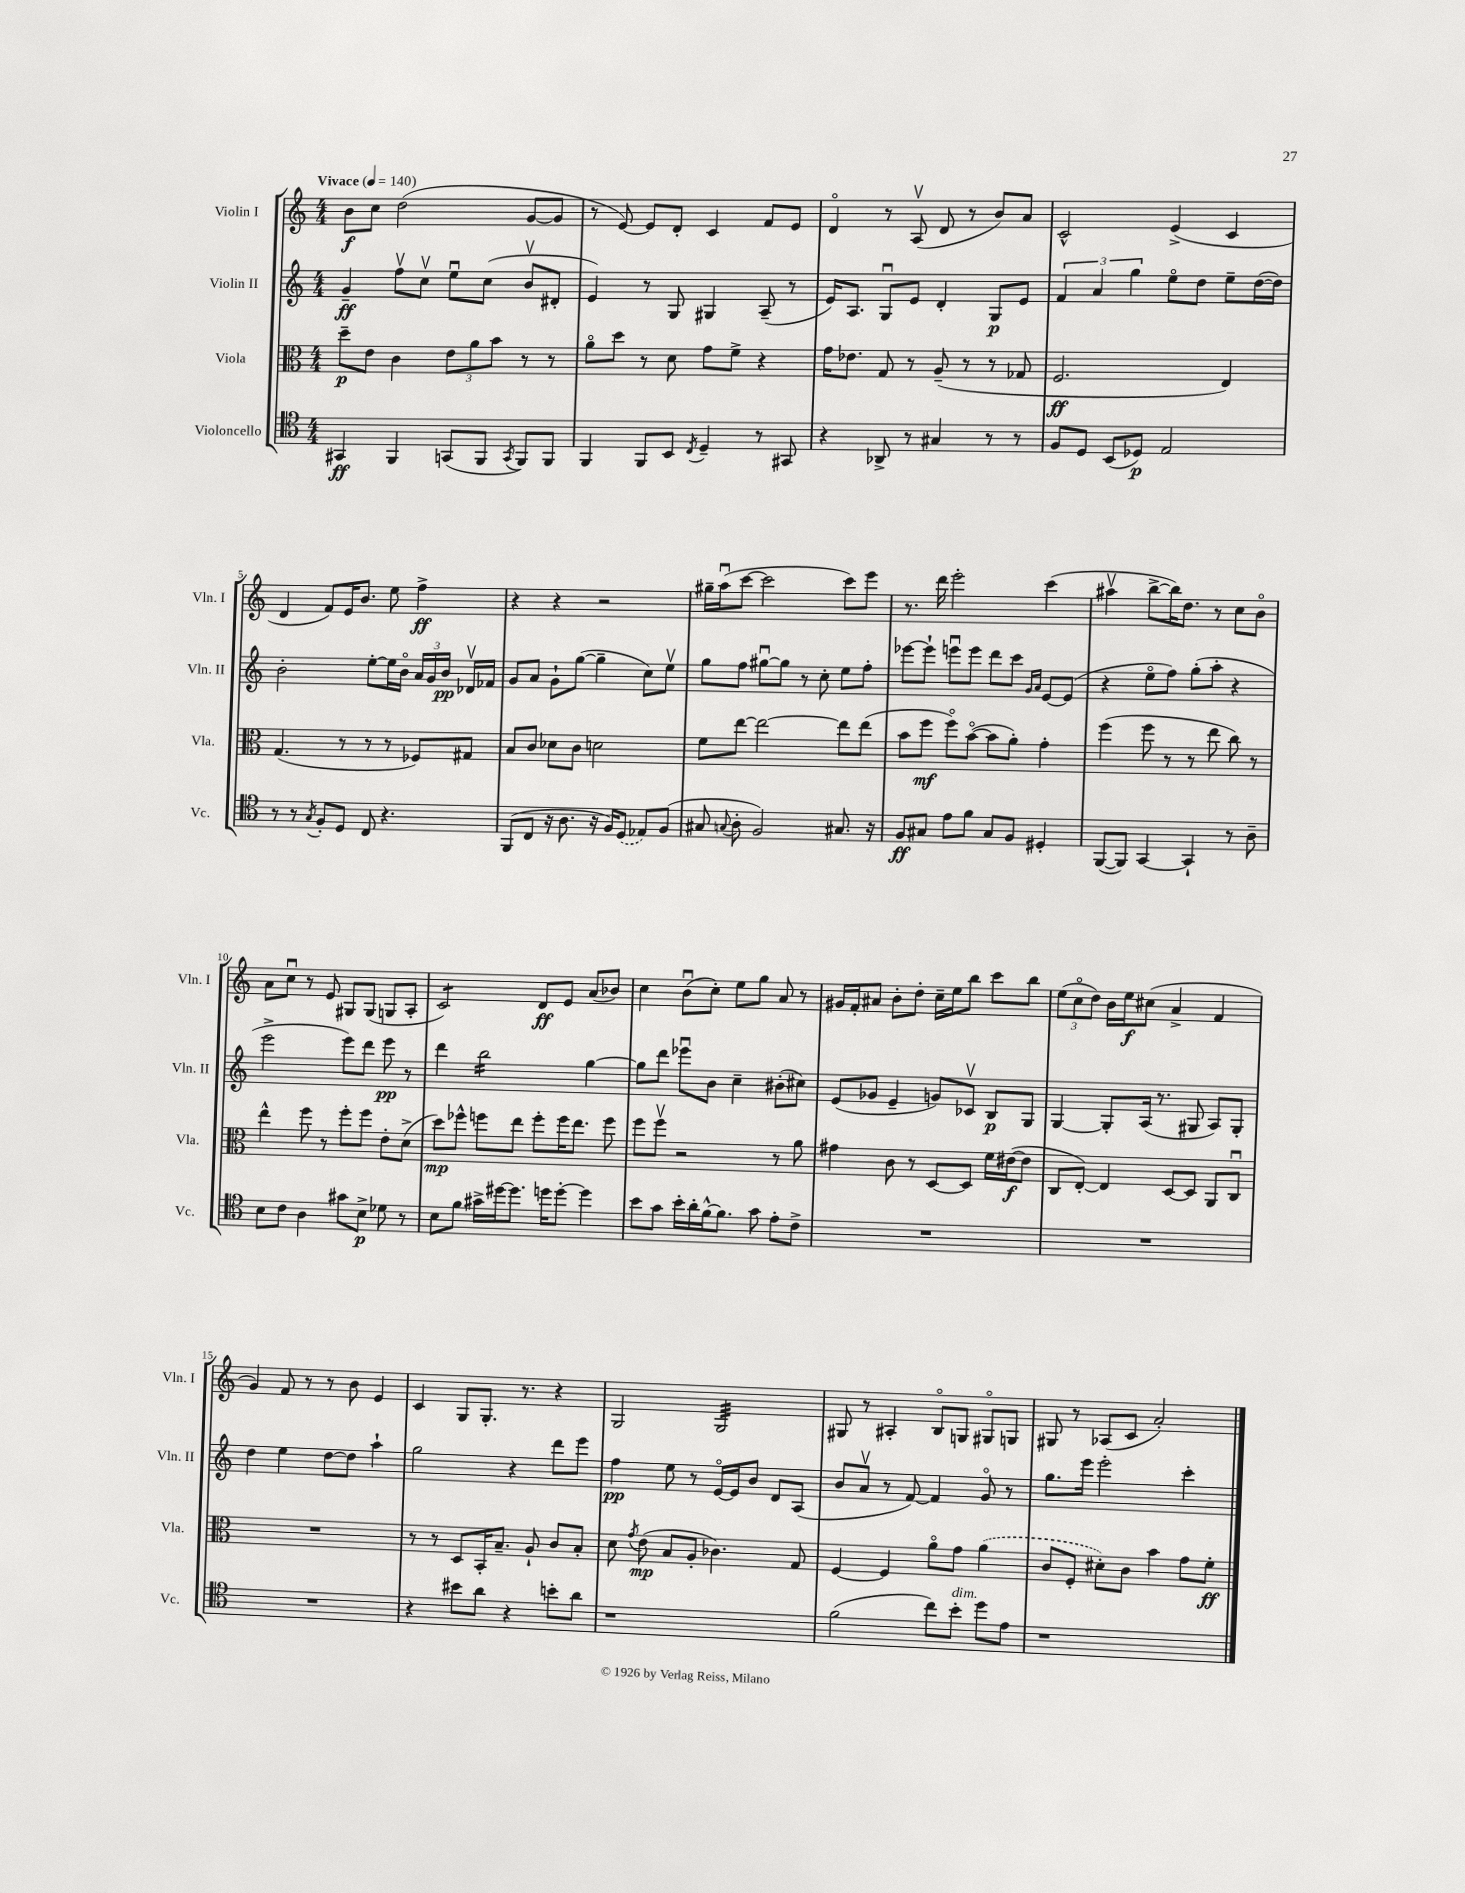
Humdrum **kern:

**kern	**kern	**kern	**kern
*staff4	*staff3	*staff2	*staff1
*clefC4	*clefC3	*clefG2	*clefG2
*k[]	*k[]	*k[]	*k[]
*M4/4	*M4/4	*M4/4	*M4/4
*MM140	*MM140	*MM140	*MM140
4GG#	8dd~	4g~	8b
.	8e	.	8cc
4FF	4c	8ffv	(2dd
.	.	8ccv	.
(8GG	12e	8eeu	.
.	12a	.	.
8FF	.	(8cc	.
.	12b	.	.
8qGG	.	.	.
8FF)	8r	8bv	[8g
8FF	8r	8d#'	8g]
=	=	=	=
4FF	8ao	4e)	8r
.	8dd	.	[8e)
8FF	8r	8r	8e]
8BB	8d	8G	8d'
8qC	.	.	.
4D~	8g	4G#	4c
.	8f^	.	.
8r	4r	(8A~	8f
8GG#	.	8r	8e
=	=	=	=
4r	16g	16e)	4do
.	8.e-	8.A	.
8AA-^	8G	8Gu	8r
8r	8r	8e	(8Av
4G#	(8A~	4d'	8d
.	8r	.	8r
8r	8r	8G	8b)
8r	8G-	8e	8a
=	=	=	=
8F	2.F	6f	2c^^
8D	.	.	.
.	.	6a	.
(8BB	.	.	.
.	.	6gg	.
8D-)	.	.	.
2E	.	8eeo	(4e^
.	.	8dd	.
.	4E)	8ee~	4c
.	.	([16dd	.
.	.	16dd])	.
=	=	=	=
8r	(4.G	2b'	4d
8r	.	.	.
8qG	.	.	.
8F'	.	.	8f)
8D	8r	.	16e
.	.	.	8.b
8C	8r	[8ee'	.
4.r	8r	16ee]	8ee
.	.	16bo	.
.	8F-)	24a	4ff^
.	.	24g	.
.	.	24b	.
.	8G#	16d-v	.
.	.	16f-	.
=	=	=	=
(8FF	8B	8g	4r
8C	8c	8a	.
16r	8d-	8g`	4r
8.A	.	.	.
.	8c	([8gg	.
16r	2d	4gg~]	2r
16F)	.	.	.
(8D	.	.	.
8E-)	.	8cc)	.
(8F	.	8eev	.
=	=	=	=
8G#	8f	8gg	16gg#~
.	.	.	(16aau
8qqG	.	.	.
8A'	[8ee	8ff	[8ccc
2F)	2ee_	[8gg#u	2ccc]
.	.	8gg#]	.
.	.	8r	.
.	.	8cc'	.
8.G#	8ee]	8ee	8ccc)
.	(8ee	8ff'	8eee
16r	.	.	.
=	=	=	=
8F	8b	[8eee-	8.r
8G#	8ff	8eee-`]	.
.	.	.	16ddd
8e	8ffo)	8eeeu	2eee'
8f	([8bo	8eee	.
8G#	8b]	8ddd	.
8F	8a')	8ccc	.
.	.	16qqg	.
.	.	16qqa	.
4D#'	4g'	[8e	(4ccc
.	.	(8e]	.
=	=	=	=
([8FF	(4ff	4r	4aa#v
8FF])	.	.	.
[4GG	8ff	8eeo	[8bb^
.	8r	8ff)	16bb])
.	.	.	8.dd
4GG`]	8r	(8gg'	.
.	8ee	8aa'	8r
8r	8cc)	4r	8cc
8A~	8r	.	8bo
=	=	=	=
8B	4ee^^	2eee^	8a
8c	.	.	8ccu
4A	8ff	.	8r
.	8r	.	8e
8g#	8ff'	8eee)	8G#
8B^	8ff	8ddd	(8G#
8d-	8e'	8eee	8G
8r	(8d^	8r	8A'
=	=	=	=
8B	8dd)	4ddd	2c)
8f	8ff-^^	.	.
16g#^	8ff	2bb	.
[16dd#	.	.	.
8.dd#]	8ee	.	.
.	8ff'	.	8d
16dd	.	.	.
[8dd'	16ff	.	8e
.	8.ee	.	.
4dd]	.	[4gg	(8a
.	8ff	.	8b-)
=	=	=	=
8b	8ff	8gg]	4cc
8g	8ffv	8ddd	.
16b'	2r	8eee-u	(8bu
16a'	.	.	.
[16f^^	.	8b	8cc')
8.f]	.	.	.
.	.	4cc~	8ee
8g	.	.	8gg
8e'	8r	(8b#'	8a
8c^	8a	8cc#)	8r
=	=	=	=
1r	4g#	(8e	16g#
.	.	.	16f'
.	.	8g-	8a#
.	8c	4e~	8b'
.	8r	.	8dd'
.	[8D	8g)	16cc~
.	.	.	16ee
.	8D]	8c-v	8bb
.	16f	8B	8ccc
.	([16e#	.	.
.	8e#]	8G	8bb
=	=	=	=
1r	8C	[4G	(12ee
.	.	.	12cco
.	[8E')	.	.
.	.	.	12dd)
.	4E]	8G']	16b
.	.	.	16ee
.	.	(16A	(8cc#
.	.	8.r	.
.	[8D	.	4a^
.	8D]	8G#	.
.	8AA	8A)	4f
.	8Cu	8G#'	.
=	=	=	=
1r	1r	4dd	4g)
.	.	4ee	8f
.	.	.	8r
.	.	[8dd	8r
.	.	8dd]	8b
.	.	4aa`	4e
=	=	=	=
4r	8r	2gg	4c
.	8r	.	.
8b#	8D	.	8G
8a	16BB'	.	8.G'
.	8.B~	.	.
4r	.	4r	.
.	.	.	8.r
.	8A`	.	.
8b'	8c	8ddd	4r
8a	8B'	8eee	.
=	=	=	=
1r	8d	4ff	2G
.	8qg	.	.
.	(8e	.	.
.	8B	8ee	.
.	8A'	8r	.
.	4.c-)	[16eo	2G
.	.	16e]	.
.	.	8b	.
.	.	8d	.
.	8G	(8A	.
=	=	=	=
(2f	[4F	8b	8G#
.	.	8av	8r
.	4F]	8r	4A#'
.	.	[8f)	.
8cc)	8ao	4f]	8Bo
8b'	8g	.	8G
8dd	(4a	8go	8G#o
8e	.	8r	8G
=	=	=	=
1r	8c	8.gg	8G#
.	8F'	.	8r
.	.	16eee	.
.	8d#')	2eee'	(8A-
.	8c	.	8c
.	4b	.	2a')
.	8g	4ccc'	.
.	8f'	.	.
==	==	==	==
*-	*-	*-	*-
